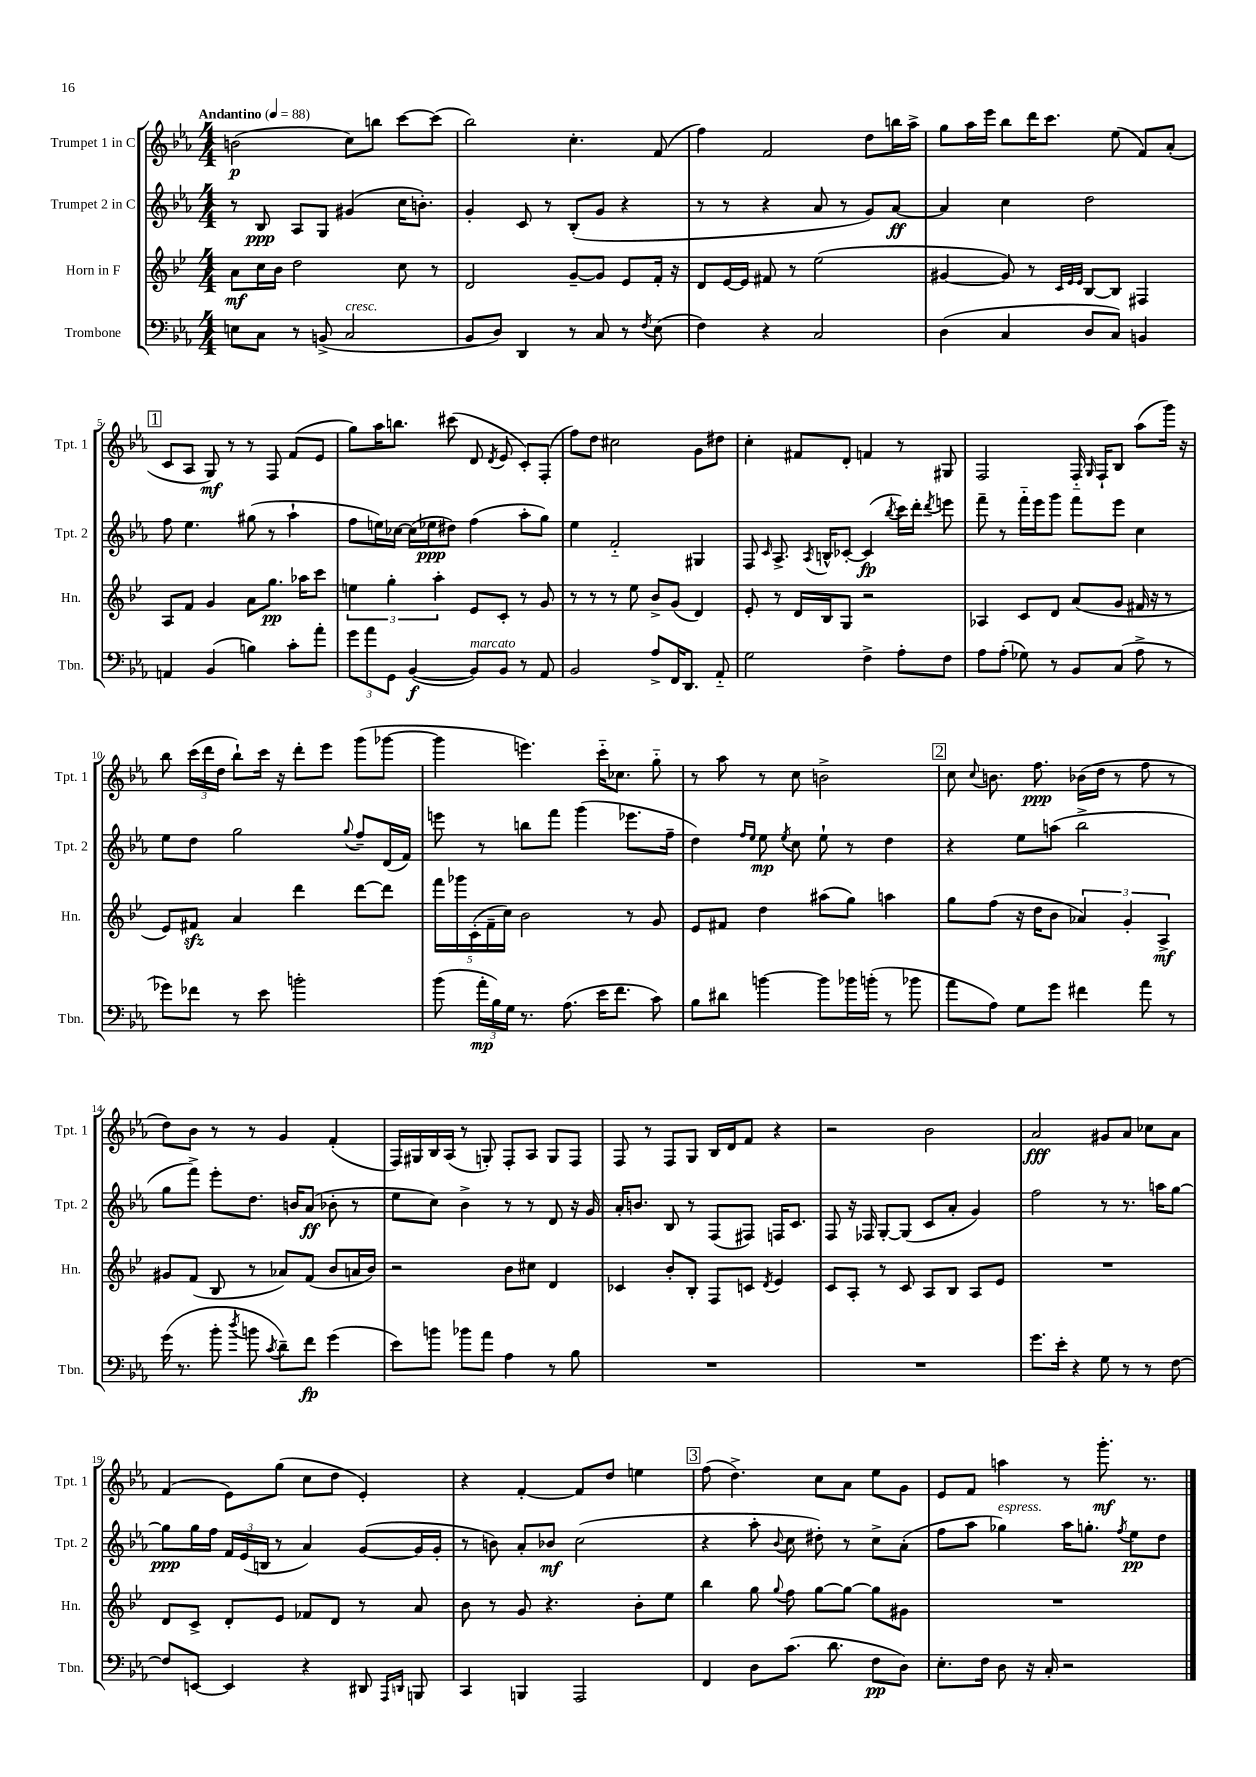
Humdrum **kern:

**kern	**kern	**kern	**kern
*staff4	*staff3	*staff2	*staff1
*clefF4	*clefG2	*clefG2	*clefG2
*k[b-e-a-]	*k[b-e-]	*k[b-e-a-]	*k[b-e-a-]
*M4/4	*M4/4	*M4/4	*M4/4
*MM88	*MM88	*MM88	*MM88
8E	8a	8r	(2b
8C	16cc	8B-	.
.	16b-	.	.
8r	2dd	8A-	.
(8BB^	.	8G	.
2C	.	(4g#	8cc)
.	.	.	8bb
.	8cc	16cc	[8ccc
.	.	8.b')	.
.	8r	.	(8ccc]
=	=	=	=
8BB-	2d	4g'	2bb-)
8D)	.	.	.
4DD	.	8c	.
.	.	8r	.
8r	[8g~	(8B-'	4.cc'
8C	8g]	8g	.
8r	8e-	4r	.
8qF	.	.	.
(8E-	16f'	.	(8f
.	16r	.	.
=	=	=	=
4F)	8d	8r	4ff)
.	[16e-	8r	.
.	16e-]	.	.
4r	8f#	4r	2f
.	8r	.	.
2C	(2ee-	8a-	.
.	.	8r	.
.	.	8g)	8dd
.	.	[8a-	16bb
.	.	.	16aa-^
=	=	=	=
(4D	[4g#	4a-]	8gg
.	.	.	16aa-
.	.	.	16eee-
4C	8g#])	4cc	8bb-
.	8r	.	16ddd
.	.	.	8.ccc
.	32qqc	.	.
.	32qqe-	.	.
.	32qqe-	.	.
8D	[8B-	2dd	.
8C)	8B-]	.	(8ee-
4BB	4F#	.	8f)
.	.	.	(8a-'
=	=	=	=
4AA	8A	8ff	8c
.	8f	4.ee-	8A-
(4BB-	4g	.	8G)
.	.	.	8r
4B)	8a	(8gg#	8r
.	8.gg	8r	8F
8c'	.	4aa-`	(8f
.	16aa-	.	.
8a-'	8ccc	.	8e-
=	=	=	=
12g	6ee	8ff	8gg)
12a-	.	.	.
.	.	16ee)	16aa-
12GG	6gg'	.	.
.	.	[16cc-	8.bb
([4BB-	.	(16cc-]	.
.	.	16ee-	.
.	6aa'	.	.
.	.	8dd#)	(8ccc#
8BB-])	8e-	(4ff	8d
.	.	.	8qd
8BB-	8c'	.	8e-
8r	8r	8aa-'	8c')
8AA-	8g	8gg)	(8F'
=	=	=	=
2BB-	8r	4ee-	8ff)
.	8r	.	8dd
.	8r	2f'~	2cc#
.	8ee-	.	.
8A-^	8b-^	.	.
16FF	(8g	.	.
8.DD	.	.	.
.	4d)	4G#	8g
8AA-'~	.	.	8dd#
=	=	=	=
2G	8e-'	8F	4cc'
.	.	16qqc	.
.	8r	8.A-^	.
.	16d	.	8f#
.	.	8qA-	.
.	16B-	16B^^	.
.	8G	[8c-'	8d'
4F^	2r	(4c-]	4f
.	.	8qbb-	.
8A-'	.	16ccc)	8r
.	.	16ddd'	.
.	.	8qddd	.
8F	.	8eee	8G#
=	=	=	=
8A-	4A-	8fff~	2F
(8A-'	.	8r	.
8G-)	8c	16fff'~	.
.	.	16eee-	.
8r	8d	8ggg	.
8BB-	(8a	8fff	16F'~
.	.	.	16qqG
.	.	.	16F`
(8C	8g	8eee-	8B-
8A-^	16f#	4cc	(8aa-
.	16r	.	.
8r	8r	.	16ggg)
.	.	.	16r
=	=	=	=
8g-)	8e-)	8ee-	8bb-
8f-	8f#	8dd	(24ccc
.	.	.	24ddd
.	.	.	24dd
8r	4a	2gg	8bb-`)
8e-	.	.	16ccc
.	.	.	16r
2b'	4ddd	.	8ddd'
.	.	.	8eee-
.	.	8qqgg	.
.	[8ddd	8ff~	(8ggg
.	8ddd]	(16d	[8ggg-
.	.	16f)	.
=	=	=	=
(8b-	20fff	8eee	4ggg-]
.	20ggg-	.	.
.	(20c'	.	.
24a-'	.	8r	.
.	20f~	.	.
24B-)	.	.	.
.	20cc)	.	.
24G	.	.	.
8.r	2b-	8bb	4.eee)
.	.	8fff	.
(8.A-	.	.	.
.	.	(4ggg	.
16e-	.	.	16ccc'~
8.f	.	.	8.cc-
.	8r	8.eee-	.
8c)	8g	.	8gg'~
.	.	16ff~	.
=	=	=	=
8B-	8e-	4dd)	8r
8d#	8f#	.	8aa-
.	.	16qqff	.
.	.	16qqee-	.
[4b	4dd	8ee-	8r
.	.	8qee-	.
.	.	8cc	8cc
8b]	(8aa#	8ee-`	2b^
16b-	8gg)	8r	.
(16b'	.	.	.
8r	4aa	4dd	.
8b-	.	.	.
=	=	=	=
8a-	8gg	4r	8cc
.	.	.	8qqcc
8A-)	(8ff	.	8.b
8G	16r	8ee-	.
.	16dd	.	8.ff
8g	8b-	(8aa	.
4f#	6a-)	2bb-^	(16b-
.	.	.	16dd
.	.	.	8r
.	6g'	.	.
8a-	.	.	8ff
.	6A^	.	.
8r	.	.	8r
=	=	=	=
(16g	8g#	8gg	8dd)
8.r	.	.	.
.	(8f	8fff^)	8b-
8b-'	8B-	8eee-'	8r
8qdd	.	.	.
8b	8r	8.dd	8r
8qc	.	.	.
8d~)	8a-)	.	4g
.	.	16b	.
8f	(8f	(8a-	.
(4g	8b-	8b-'	(4f'
.	16a	8r	.
.	16b-)	.	.
=	=	=	=
8e-)	2r	8ee-	16F)
.	.	.	16G#
8b	.	8cc)	16B-
.	.	.	(16A-
8b-	.	4b-^	8r
8a-	.	.	8G')
4A-	8b-	8r	8F'
.	8cc#	8r	8A-
8r	4d	8d	8G
8B-	.	16r	8F
.	.	16g	.
=	=	=	=
1r	4c-	16a-'	8F
.	.	8.b	.
.	.	.	8r
.	8b-'	8B-	8F
.	8B-'	8r	8G
.	8F	(8F	16B-
.	.	.	16d
.	8c	8F#)	8f
.	8qd	.	.
.	4e-	16F	4r
.	.	8.c	.
=	=	=	=
1r	8c	8F	2r
.	8A'	16r	.
.	.	16F-	.
.	8r	[8G'	.
.	8c	(8G]	.
.	8A	8c	2b-
.	8B-	8a-'	.
.	8A	4g)	.
.	8e-	.	.
=	=	=	=
8.g	1r	2ff	2a-
16e-'	.	.	.
4r	.	.	.
8G	.	8r	8g#
8r	.	8.r	8a-
8r	.	.	8cc-
.	.	16aa	.
[8F	.	[8gg	8a-
=	=	=	=
8F]	8d	8gg]	(4f
[8EE	8c^	16gg	.
.	.	16ff	.
4EE]	8d'	24f	8e-)
.	.	(24e-	.
.	.	24B	.
.	8e-	8r	(8gg
4r	8f-	4a-)	8cc
.	8d	.	8dd
8DD#	8r	([8g	4e-')
16qqAAA-	.	.	.
16qqDD	.	.	.
8BBB	8a	16g]	.
.	.	16g'	.
=	=	=	=
4CC	8b-	8r	4r
.	8r	8b)	.
4BBB	8g	8a-'	[4f'
.	4.r	8b-	.
2AAA-	.	(2cc	8f]
.	.	.	8dd
.	8b-'	.	4ee
.	8ee-	.	.
=	=	=	=
4FF	4bb-	4r	(8ff
.	.	.	4.dd^)
8D	8gg	8aa-'	.
.	8qqgg	8qqb-	.
(8.c	8ff	8cc	.
.	[8gg	8dd#')	8cc
8.d	.	.	.
.	8gg_	8r	8a-
8F	8gg]	8cc^	8ee-
8D)	8g#	(8a-'	8g
=	=	=	=
8.E-'	1r	8ff	8e-
.	.	8aa-	8f
16F	.	.	.
8D	.	4gg-)	4aa
16r	.	.	.
16C'	.	.	.
2r	.	16aa-	8r
.	.	8.gg'	.
.	.	.	8.ggg'
.	.	8qff	.
.	.	8ee-	.
.	.	.	8.r
.	.	8dd	.
==	==	==	==
*-	*-	*-	*-
